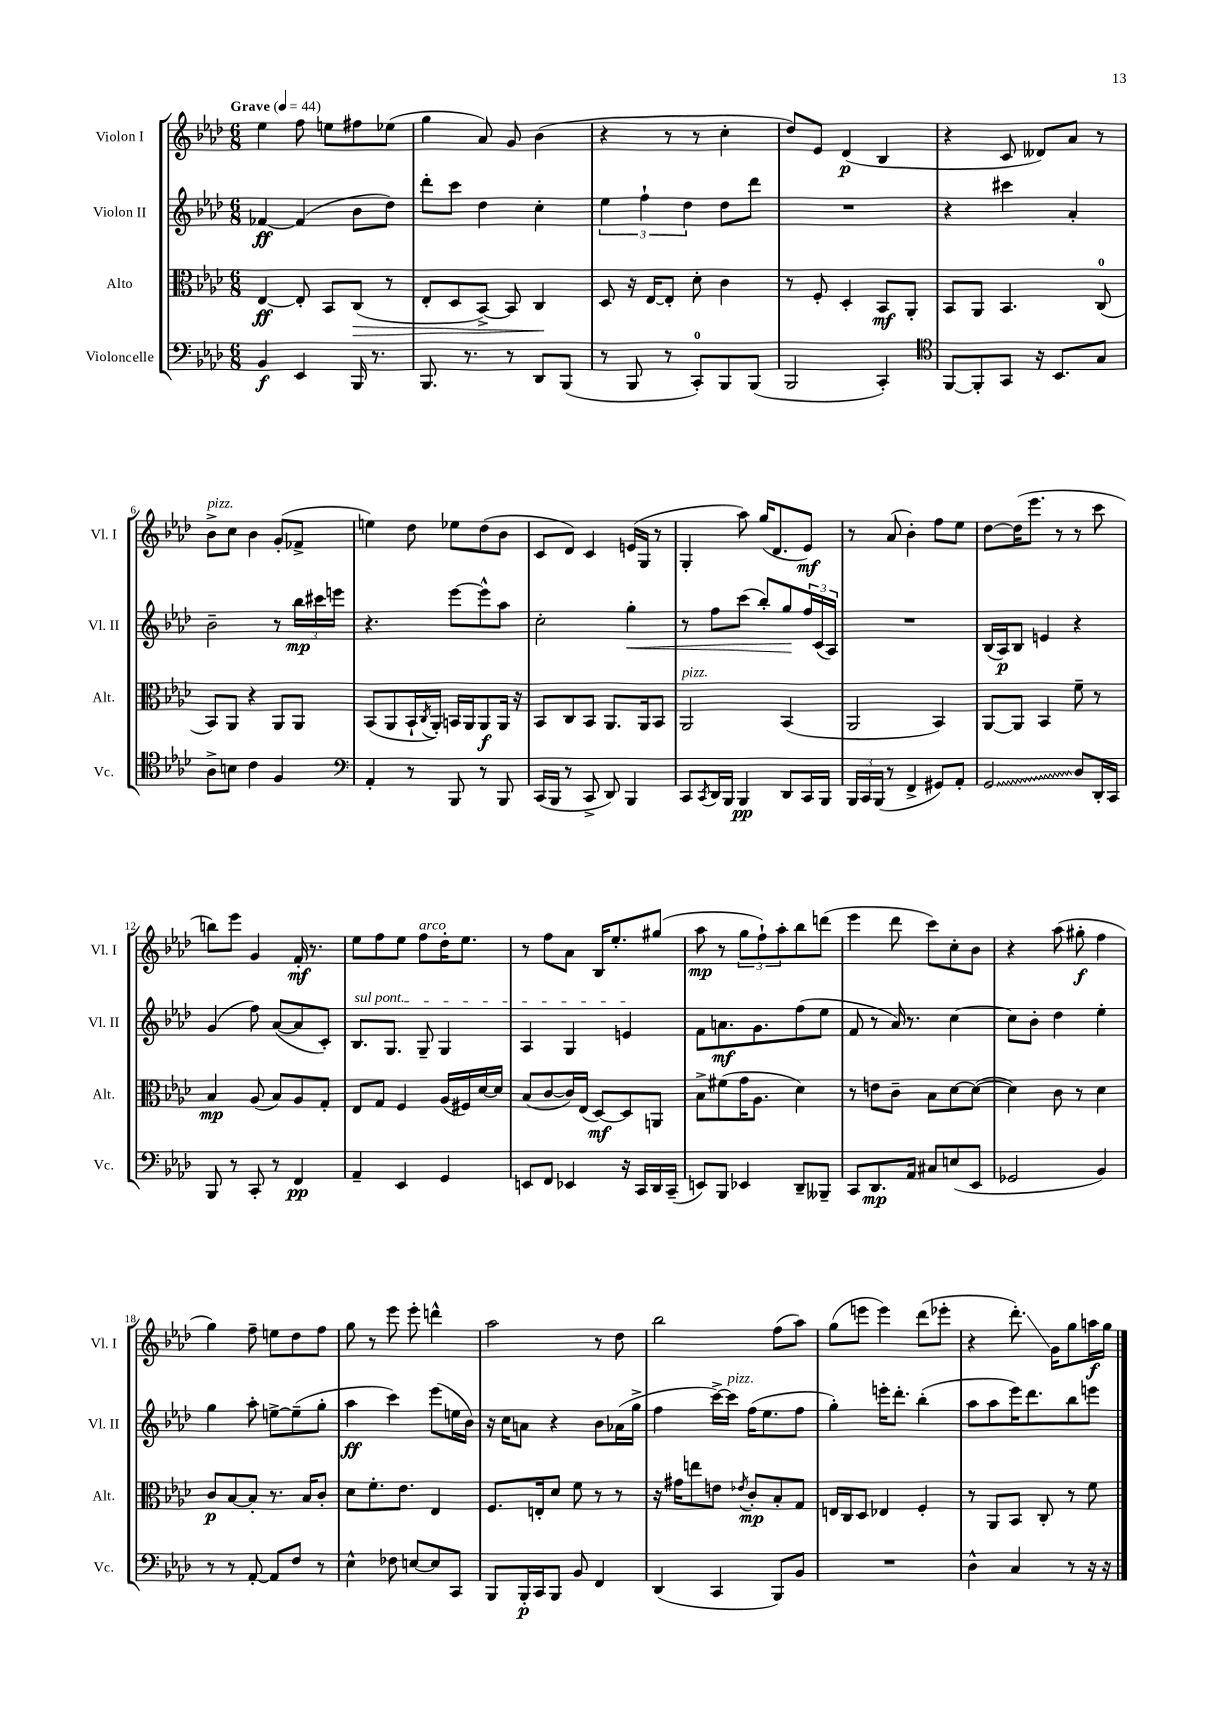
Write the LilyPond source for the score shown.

<<
\new StaffGroup <<
\new Staff = "s0" \with { instrumentName = "Violon I" shortInstrumentName = "Vl. I" } {
    \clef treble \key aes \major \numericTimeSignature \time 6/8 \tempo "Grave" 4 = 44
    ees''4 f''8 e''8 fis''8 ees''8( |
    g''4 aes'8) g'8 bes'4( |
    r4 r8 r8 c''4-. |
    des''8) ees'8 des'4\p( bes4 |
    r4 c'8 deses'8) aes'8 r8 |
    bes'8->^\markup { \italic "pizz." } c''8 bes'4 g'8-.( fes'8-> |
    e''4) des''8 ees''8 des''8( bes'8 |
    c'8 des'8) c'4 e'16( g16 r8 |
    g4-. aes''8) g''16( des'8. ees'8\mf) |
    r8 aes'8( bes'4-.) f''8 ees''8 |
    des''8~ des''16( ees'''8. r8 r8 c'''8 |
    b''8) ees'''8 g'4 f'16-.\mf r8. |
    ees''8 f''8 ees''8 f''8^\markup { \italic "arco" } des''16-. ees''8. |
    r8 f''8 aes'8 bes16 ees''8.-. gis''8( |
    aes''8\mp r8 \tuplet 3/2 { g''8 f''8-!) aes''8-. } bes''8 d'''8( |
    ees'''4 des'''8 c'''8) c''8-. bes'8 |
    r4 aes''8( gis''8-.\f f''4 |
    g''4) f''8-- e''8 des''8 f''8 |
    g''8 r8 ees'''8 ees'''8-. d'''4-^ |
    aes''2 r8 des''8 |
    bes''2 f''8( aes''8) |
    g''8( e'''8 e'''4) des'''8( ees'''8-. |
    r4 des'''8.-.\glissando) g'16 g''8 a''16\f g''16 \bar "|." |
}
\new Staff = "s1" \with { instrumentName = "Violon II" shortInstrumentName = "Vl. II" } {
    \clef treble \key aes \major \numericTimeSignature \time 6/8
    fes'4~\ff fes'4( bes'8 des''8) |
    des'''8-. c'''8 des''4 c''4-. |
    \tuplet 3/2 { ees''4 f''4-! des''4 } des''8 des'''8 |
    R2. |
    r4 cis'''4 aes'4-. |
    bes'2-- r8 \tuplet 3/2 { bes''16\mp cis'''16 e'''16 } |
    r4. ees'''8~ ees'''8-^ aes''8 |
    c''2-. g''4-.\< |
    r8 f''8 c'''8( bes''8-.) g''8\! \tuplet 3/2 { f''16 c'16( aes16) } |
    R2. |
    bes16( aes16\p) bes8 e'4 r4 |
    g'4( f''8) aes'8~( aes'8 c'8-.) |
    \once \override TextSpanner.bound-details.left.text = \markup { \italic "sul pont." } bes8.\startTextSpan g8. g8-- g4 |
    aes4 g4 e'4\stopTextSpan |
    f'8 a'8.\mf g'8. f''8( ees''8 |
    f'8 r8 aes'16) r8. c''4~ |
    c''8 bes'8-. des''4 ees''4-. |
    g''4 aes''8-. e''8~-> e''8--( g''8-. |
    aes''4\ff c'''4) ees'''8( e''16 bes'16) |
    r16 c''16 a'8 r4 bes'8 aes'16( g''16-> |
    f''4 c'''16~->) c'''16^\markup { \italic "pizz." } f''16( ees''8. f''8 |
    g''4-.) e'''16-. des'''8.-. bes''4-.( |
    aes''8 aes''8 ees'''16) des'''8. bes''8 e'''8 \bar "|." |
}
\new Staff = "s2" \with { instrumentName = "Alto" shortInstrumentName = "Alt." } {
    \clef alto \key aes \major \numericTimeSignature \time 6/8
    ees4~\ff ees8-. bes,8 c8\>( r8 |
    ees8-. des8 bes,8~->) bes,8 c4\! |
    des8 r16 ees16~ ees8-. des'8-. c'4 |
    r8 f8-. des4-. bes,8\mf aes,8-. |
    bes,8 aes,8 bes,4. c8-0( |
    bes,8) aes,8 r4 aes,8 aes,8 |
    bes,8( aes,8 bes,16-! \acciaccatura { c8 } aes,16-.) b,16 aes,16 aes,8\f aes,16 r16 |
    bes,8 c8 bes,8 aes,8. aes,16 bes,8 |
    aes,2^\markup { \italic "pizz." } bes,4( |
    aes,2 bes,4) |
    aes,8~ aes,8 bes,4 f'8-- r8 |
    bes4\mp aes8( bes8) aes8 g8-. |
    ees8 g8 f4 aes16( fis16) des'16~ des'16 |
    bes8( c'8~ c'16) ees16( des8~\mf) des8 a,8 |
    bes8-> fis'8( g'16 aes8. des'4) |
    r8 e'8 c'8-- bes8 des'8~ des'8~( |
    des'4) c'8 r8 des'4 |
    c'8\p bes8~ bes8-. r8. bes16 c'8-. |
    des'8 f'8.-. ees'8. ees4 |
    f8. e16-. des'8 f'8 r8 r8 |
    r16 gis'16 e''8 e'8 \acciaccatura { ees'8 } c'8-.\mp bes8-. g8 |
    e16 c16 des8 ees4 f4-. |
    r8 aes,8 bes,8 c8-. r8 f'8 \bar "|." |
}
\new Staff = "s3" \with { instrumentName = "Violoncelle" shortInstrumentName = "Vc." } {
    \clef bass \key aes \major \numericTimeSignature \time 6/8
    bes,4\f ees,4 bes,,16 r8. |
    bes,,8. r8. r8 des,8 bes,,8( |
    r8 bes,,8 r8 c,8-0-.) bes,,8 bes,,8( |
    bes,,2 c,4-.) |
    \clef tenor f,8~ f,8-. g,8 r16 bes,8. g8 |
    aes8-> b8 c'4 f4 |
    \clef bass aes,4-. r8 bes,,8 r8 bes,,8 |
    c,16( bes,,16 r8 c,8-> des,8) bes,,4 |
    c,8 \acciaccatura { c,8 } des,16 bes,,16 bes,,4\pp des,8 c,16 bes,,16 |
    \tuplet 3/2 { bes,,16 c,16 bes,,16( } r8 f,4-> gis,8) aes,8-. |
    \once \override Glissando.style = #'zigzag g,2\glissando des8 des,16-. c,16 |
    bes,,8 r8 c,8-. r8 f,4\pp |
    aes,4-- ees,4 g,4 |
    e,8 f,8 ees,4 r16 c,16 des,16 c,16--( |
    e,8) bes,,8 ees,4 des,8-- beses,,8-- |
    c,8 des,8.\mp aes,16 cis8 e8( ees,8 |
    ges,2 bes,4) |
    r8 r8 aes,8~-. aes,8 f8 r8 |
    ees4-^ fes8 e8~ e8 c,8 |
    bes,,8 bes,,16-.\p c,16 bes,,8 bes,8 f,4 |
    des,4( c,4 bes,,8) bes,8 |
    R2. |
    des4-^ c4 r8 r16 r16 \bar "|." |
}
>>
>>
